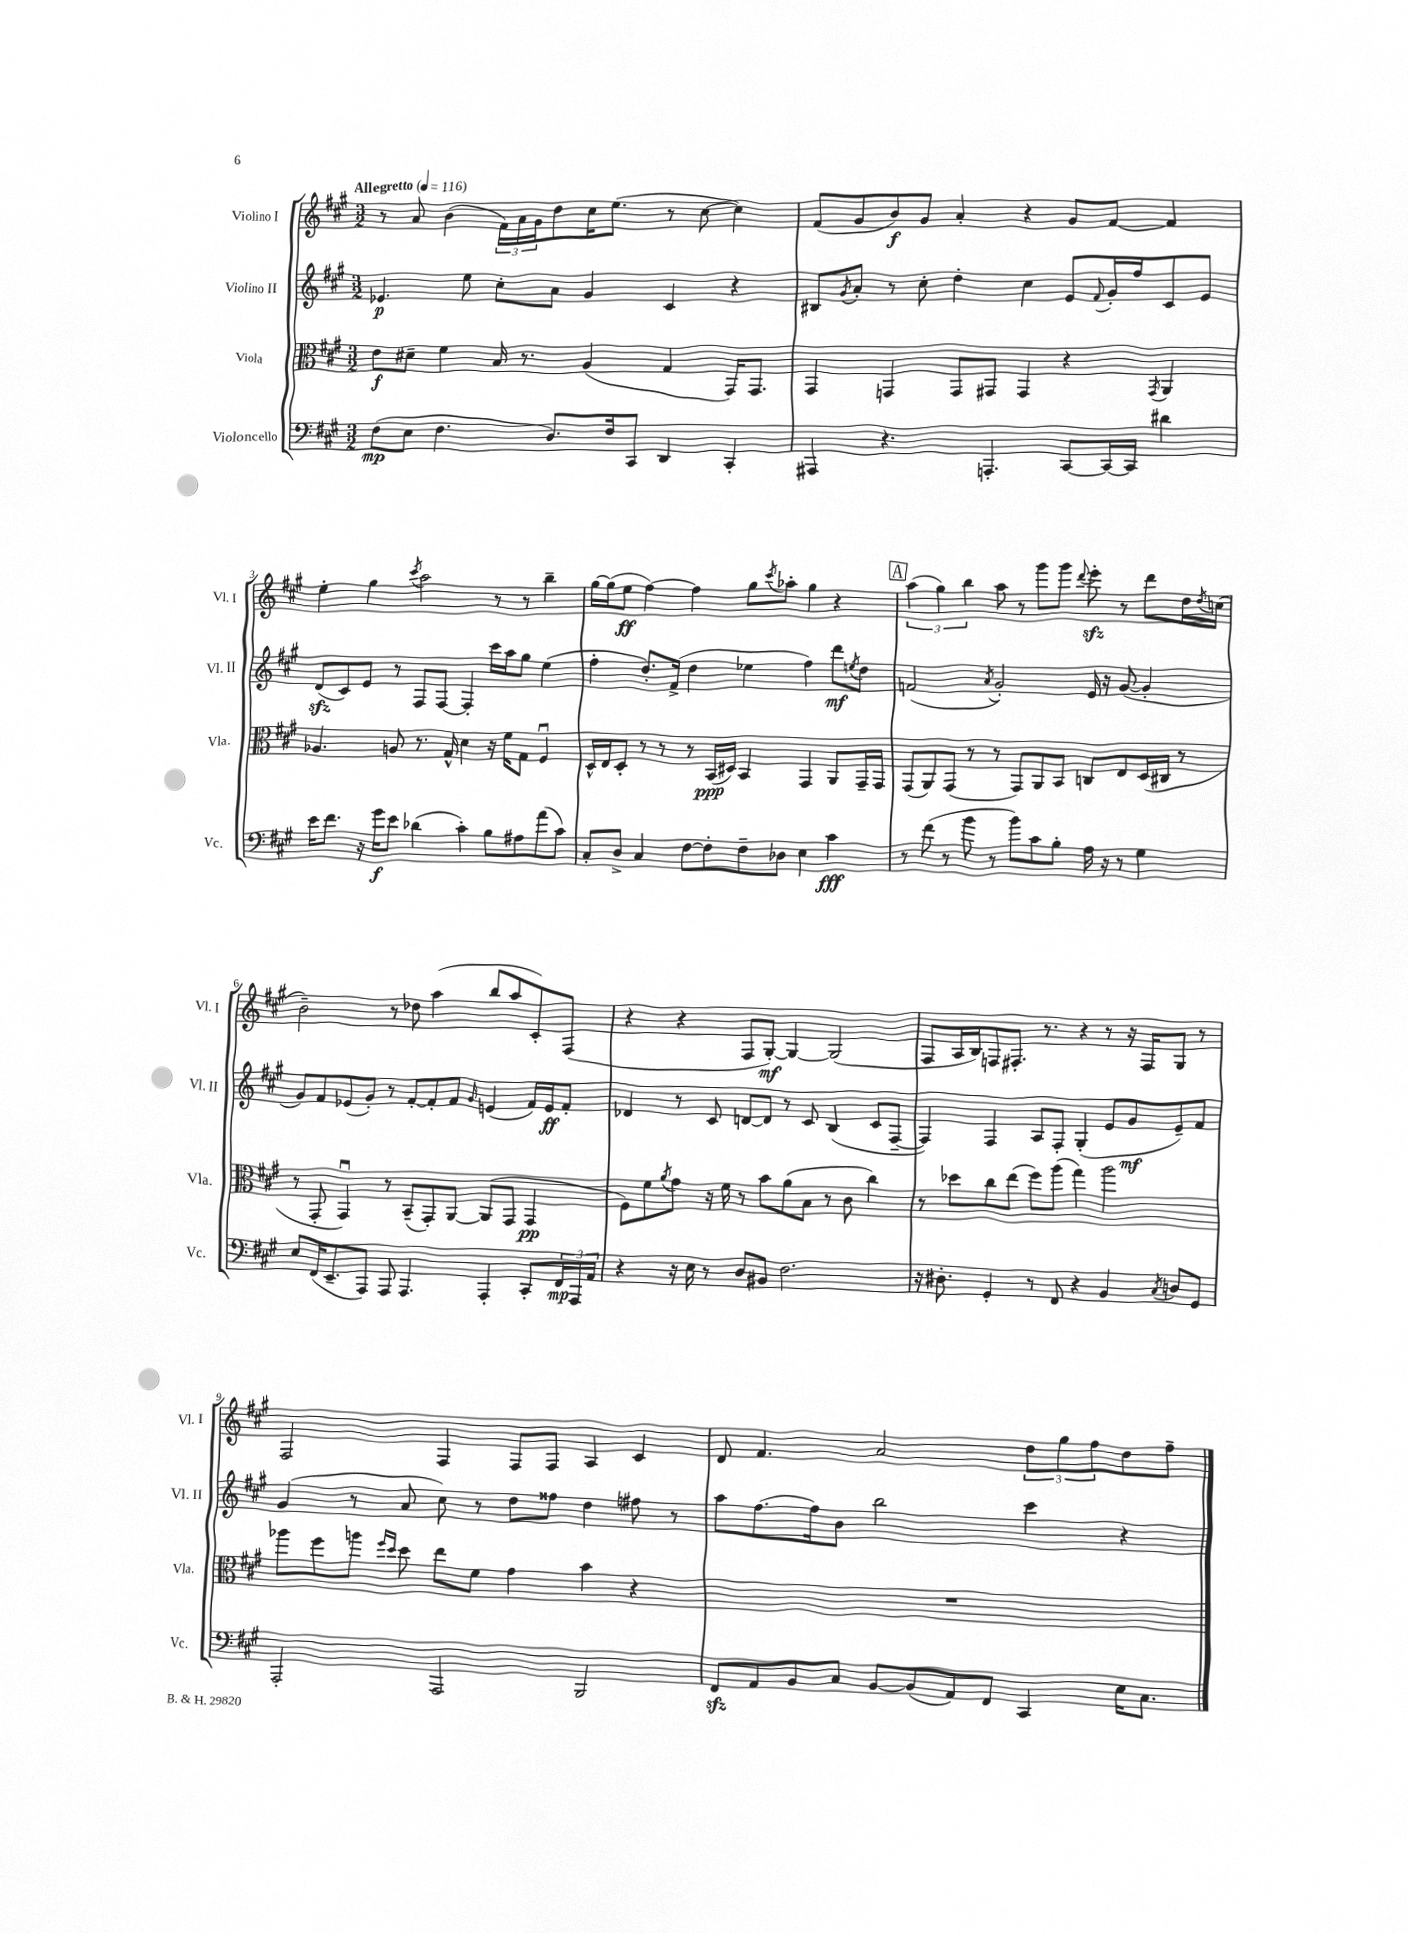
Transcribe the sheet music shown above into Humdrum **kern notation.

**kern	**dynam	**kern	**dynam	**kern	**dynam	**kern	**dynam
*part4	*part4	*part3	*part3	*part2	*part2	*part1	*part1
*staff4	*staff4	*staff3	*staff3	*staff2	*staff2	*staff1	*staff1
*I"Violoncello	*	*I"Viola	*	*I"Violino II	*	*I"Violino I	*
*I'Vc.	*	*I'Vla.	*	*I'Vl. II	*	*I'Vl. I	*
*clefF4	*	*clefC3	*	*clefG2	*	*clefG2	*
*k[f#c#g#]	*	*k[f#c#g#]	*	*k[f#c#g#]	*	*k[f#c#g#]	*
*M3/2	*	*M3/2	*	*M3/2	*	*M3/2	*
*MM116	*	*MM116	*	*MM116	*	*MM116	*
=1	=1	=1	=1	=1	=1	=1	=1
!	!	!	!	!	!	!LO:TX:a:B:t=Allegretto	!
(8F#\L	mp	8e\L	f	4.e-X/	p	8r	.
8E\J	.	8d#X~\J	.	.	.	8a/	.
4.F#\	.	4f#\	.	.	.	(4b\	.
.	.	.	.	8ee\	.	.	.
.	.	16B/	.	8cc#'\L	.	24f#\LL)	.
.	.	.	.	.	.	24a\	.
.	.	8.r	.	.	.	.	.
.	.	.	.	.	.	24g#\J	.
8.D/L)	.	.	.	8a\J	.	8dd\	.
.	.	(4A/	.	4g#/	.	16cc#\K	.
16F#/k	.	.	.	.	.	(8.ee\J	.
8CC#/J	.	.	.	.	.	.	.
4DD/	.	4G#/	.	4c#/	.	8r	.
.	.	.	.	.	.	[8cc#\	.
4CC#'/	.	16GG#/KL)	.	4r	.	4cc#\])	.
.	.	8.GG#/J	.	.	.	.	.
=2	=2	=2	=2	=2	=2	=2	=2
4AAA#X/	.	4GG#/	.	8B#X/L	.	(8f#/L	.
.	.	.	.	8qg#/	.	.	.
.	.	.	.	8a'/J	.	8g#/	.
4.r	.	4GGn/	.	8r	.	8b/)	f
.	.	.	.	8cc#'\	.	8g#/J	.
.	.	8GG/L	.	4dd'\	.	4a'/	.
4.AAAn'/	.	8GG#X/J	.	.	.	.	.
.	.	4GG#/	.	4cc#\	.	4r	.
[8CC#/L	.	4r	.	8e/L	.	8g#/L	.
.	.	.	.	8qqf#/	.	.	.
16CC#/L_	.	.	.	16g#'/L	.	[8f#/J	.
16CC#/JJ]	.	.	.	16ff#/J	.	.	.
.	.	8qGG#/	.	.	.	.	.
4d#X\	.	4AA/	.	8c#/	.	4f#/]	.
.	.	.	.	8e/J	.	.	.
!!LO:LB:g=z
=3	=3	=3	=3	=3	=3	=3	=3
16e\KL	.	4.A-X/	.	(8dzz/L	.	4ee'\	.
8.f#\J	.	.	.	.	.	.	.
.	.	.	.	8c#/)	.	.	.
16r	.	.	.	8e/J	.	4gg#\	.
16g#\KL	f	.	.	.	.	.	.
8e\J	.	8An/	.	8r	.	.	.
.	.	.	.	.	.	8qccc#/	.
(4d-X\	.	8.r	.	8F#/L	.	2aa\	.
.	.	.	.	[8F#/J	.	.	.
.	.	16G#^^/	.	.	.	.	.
4c#'\)	.	4d\	.	4F#'/]	.	.	.
8B\L	.	16r	.	16ccc#\LL	.	8r	.
.	.	16f#\KL	.	16aa\J	.	.	.
8A#X\	.	8G#\J	.	8gg#\J	.	8r	.
(8a\	.	4F#u/	.	(4ee\	.	4bb~\	.
8c#\J)	.	.	.	.	.	.	.
=4	=4	=4	=4	=4	=4	=4	=4
8C#'/L	.	16D^^/LL	.	4ff#'\	.	[16gg#\LL	.
.	.	16E/J	.	.	.	(16gg#\J]	.
8D^/J	.	8D'/J	.	.	.	8ee\J	ff
4C#/	.	8r	.	8.dd'/L)	.	[4ff#\)	.
.	.	8r	.	.	.	.	.
.	.	.	.	(16f#^/Jk	.	.	.
[8F#\L	.	8r	.	4dd\	.	4ff#\]	.
8F#'\]	.	(16BB/LL	ppp	.	.	.	.
.	.	16D#X/JJ)	.	.	.	.	.
8F#~\	.	4BB/	.	4ee-X\	.	8gg#\L	.
.	.	.	.	.	.	8qccc#/	.
8D-X\J	.	.	.	.	.	8aa-X'\J	.
4E\	.	4GG#/	.	4ff#\)	.	4gg#\	.
4c#\	fff	8AA/L	.	8ddd\L	mf	4r	.
.	.	.	.	8qeen/	.	.	.
.	.	16GG#~/L	.	8dd\J	.	.	.
.	.	16GG#/JJ	.	.	.	.	.
!!LO:REH:place=s1:t=A
=5	=5	=5	=5	=5	=5	=5	=5
8r	.	(8GG#/L	.	(2fn/	.	(6aa\	.
(8f#\	.	8AA/)	.	.	.	.	.
.	.	.	.	.	.	6gg#\)	.
8r	.	(8GG#/J	.	.	.	.	.
.	.	.	.	.	.	6bb\	.
8b\	.	8r	.	.	.	.	.
.	.	.	.	8qa/	.	.	.
8r	.	8r	.	2g#'/)	.	8aa\	.
8b\L)	.	8GG#/L)	.	.	.	8r	.
8c#\	.	8AA/	.	.	.	8ggg#\L	.
8B'\J	.	8BB/J	.	.	.	8ggg#\J	.
.	.	.	.	.	.	8qqddd/	.
16A\	.	8Cn/L	.	16e/	.	8eeezz'\	.
16r	.	.	.	16r	.	.	.
8r	.	8E/	.	([8g#/	.	8r	.
4G#\	.	(16D/L	.	4g#'/]	.	8ddd\L	.
.	.	16C#X/JJ	.	.	.	.	.
.	.	8r	.	.	.	16dd\L	.
.	.	.	.	.	.	8qdd/	.
.	.	.	.	.	.	(16ccn\JJ	.
!!LO:LB:g=z
=6	=6	=6	=6	=6	=6	=6	=6
8E/L	.	8r	.	8g#/L)	.	2b~\)	.
(16FF#/K	.	8GG#'/	.	8f#/	.	.	.
8.EE~/	.	.	.	.	.	.	.
.	.	4GG#u/)	.	(8e-X/	.	.	.
8AAA/J)	.	.	.	8g#'/J)	.	.	.
8AAA/	.	8r	.	8r	.	8r	.
4.AAA/	.	(8BB~/L	.	[8f#'/L	.	8dd-X\	.
.	.	8GG#'/)	.	8f#'/]	.	(4aa\	.
.	.	[8AA/J	.	8f#/J	.	.	.
.	.	.	.	16qqg#/	.	.	.
4AAA'/	.	(8AA/L]	.	(4en/	.	8bb/L	.
.	.	8GG#/J	.	.	.	8aa/	.
8CC#'/L	.	4GG#/	pp	16f#/LL)	.	8c#'/)	.
.	.	.	.	16e/J	ff	.	.
24FF#/L	mp	.	.	8f#'/J	.	(8F#/J	.
24AAA/	.	.	.	.	.	.	.
24AA/JJ	.	.	.	.	.	.	.
=7	=7	=7	=7	=7	=7	=7	=7
4r	.	8F#\L)	.	4d-X/	.	4r	.
.	.	8f#\	.	.	.	.	.
.	.	8qa/	.	.	.	.	.
16r	.	8g#\J	.	8r	.	4r	.
16E\	.	.	.	.	.	.	.
8r	.	16r	.	8c#/	.	.	.
.	.	16f#\	.	.	.	.	.
8D/L	.	8r	.	[8dn/L	.	8F#/L	.
8BB#X/J	.	8b\L	.	8d/J]	.	[8G#'/J)	mf
2.F#\	.	(8a\	.	8r	.	4G#/_	.
.	.	8B\J	.	8c#/	.	.	.
.	.	8r	.	(4B/	.	(2G#/]	.
.	.	8c#\	.	.	.	.	.
.	.	4cc#\)	.	8c#/L	.	.	.
.	.	.	.	[8F#~/J	.	.	.
=8	=8	=8	=8	=8	=8	=8	=8
16r	.	8r	.	4F#/])	.	8F#/L	.
8.D#X'\	.	.	.	.	.	.	.
.	.	8dd-X\L	.	.	.	16A/L	.
.	.	.	.	.	.	16B/J)	.
4GG#'/	.	8cc#\	.	4F#/	.	8Fn/	.
.	.	(8ee\J	.	.	.	8.F#X'/J	.
8r	.	8ff#\L)	.	8A/L	.	.	.
.	.	.	.	.	.	8.r	.
8FF#/	.	(8aa\J	.	8F#'/J	.	.	.
4r	.	4gg#\)	.	(4G#'/	.	4r	.
4BB/	.	2aa\	.	8e/L	.	8r	.
.	.	.	.	8g#/	mf	16r	.
.	.	.	.	.	.	16F#/KL	.
8qC#/	.	.	.	.	.	.	.
8Dn/L	.	.	.	8e~/)	.	8G#/J	.
8GG#/J	.	.	.	8f#/J	.	8r	.
!!LO:LB:g=z
=9	=9	=9	=9	=9	=9	=9	=9
2AAA'/	.	8aa-X\L	.	(4g#/	.	2F#/	.
.	.	8ff#\	.	.	.	.	.
.	.	8aan\J	.	8r	.	.	.
.	.	16qqff#/LL	.	.	.	.	.
.	.	16qqdd/JJ	.	.	.	.	.
.	.	8dd\	.	8a/	.	.	.
2AAA/	.	8ee\L	.	8cc#\)	.	4F#/	.
.	.	8f#\J	.	8r	.	.	.
.	.	4g#\	.	8dd\L	.	8F#/L	.
.	.	.	.	8ff##X\J	.	8F#/J	.
2BBB/	.	4b\	.	4dd\	.	4A/	.
.	.	4r	.	8ff#X\	.	4c#/	.
.	.	.	.	8r	.	.	.
=10	=10	=10	=10	=10	=10	=10	=10
8FF#zz/L	.	1.r	.	8aa\L	.	8d/	.
8AA/	.	.	.	[8.ff#\	.	4.f#/	.
8BB/	.	.	.	.	.	.	.
.	.	.	.	16ff#\k]	.	.	.
8C#/J	.	.	.	8b\J	.	.	.
[8BB/L	.	.	.	2bb\	.	2a/	.
(8BB/]	.	.	.	.	.	.	.
8AA/)	.	.	.	.	.	.	.
8FF#/J	.	.	.	.	.	.	.
4CC#/	.	.	.	4ccc#\	.	12dd\L	.
.	.	.	.	.	.	12gg#\	.
.	.	.	.	.	.	12ff#\	.
16E\KL	.	.	.	4r	.	8dd\	.
8.C#\J	.	.	.	.	.	.	.
.	.	.	.	.	.	8ff#~\J	.
==	==	==	==	==	==	==	==
*-	*-	*-	*-	*-	*-	*-	*-
